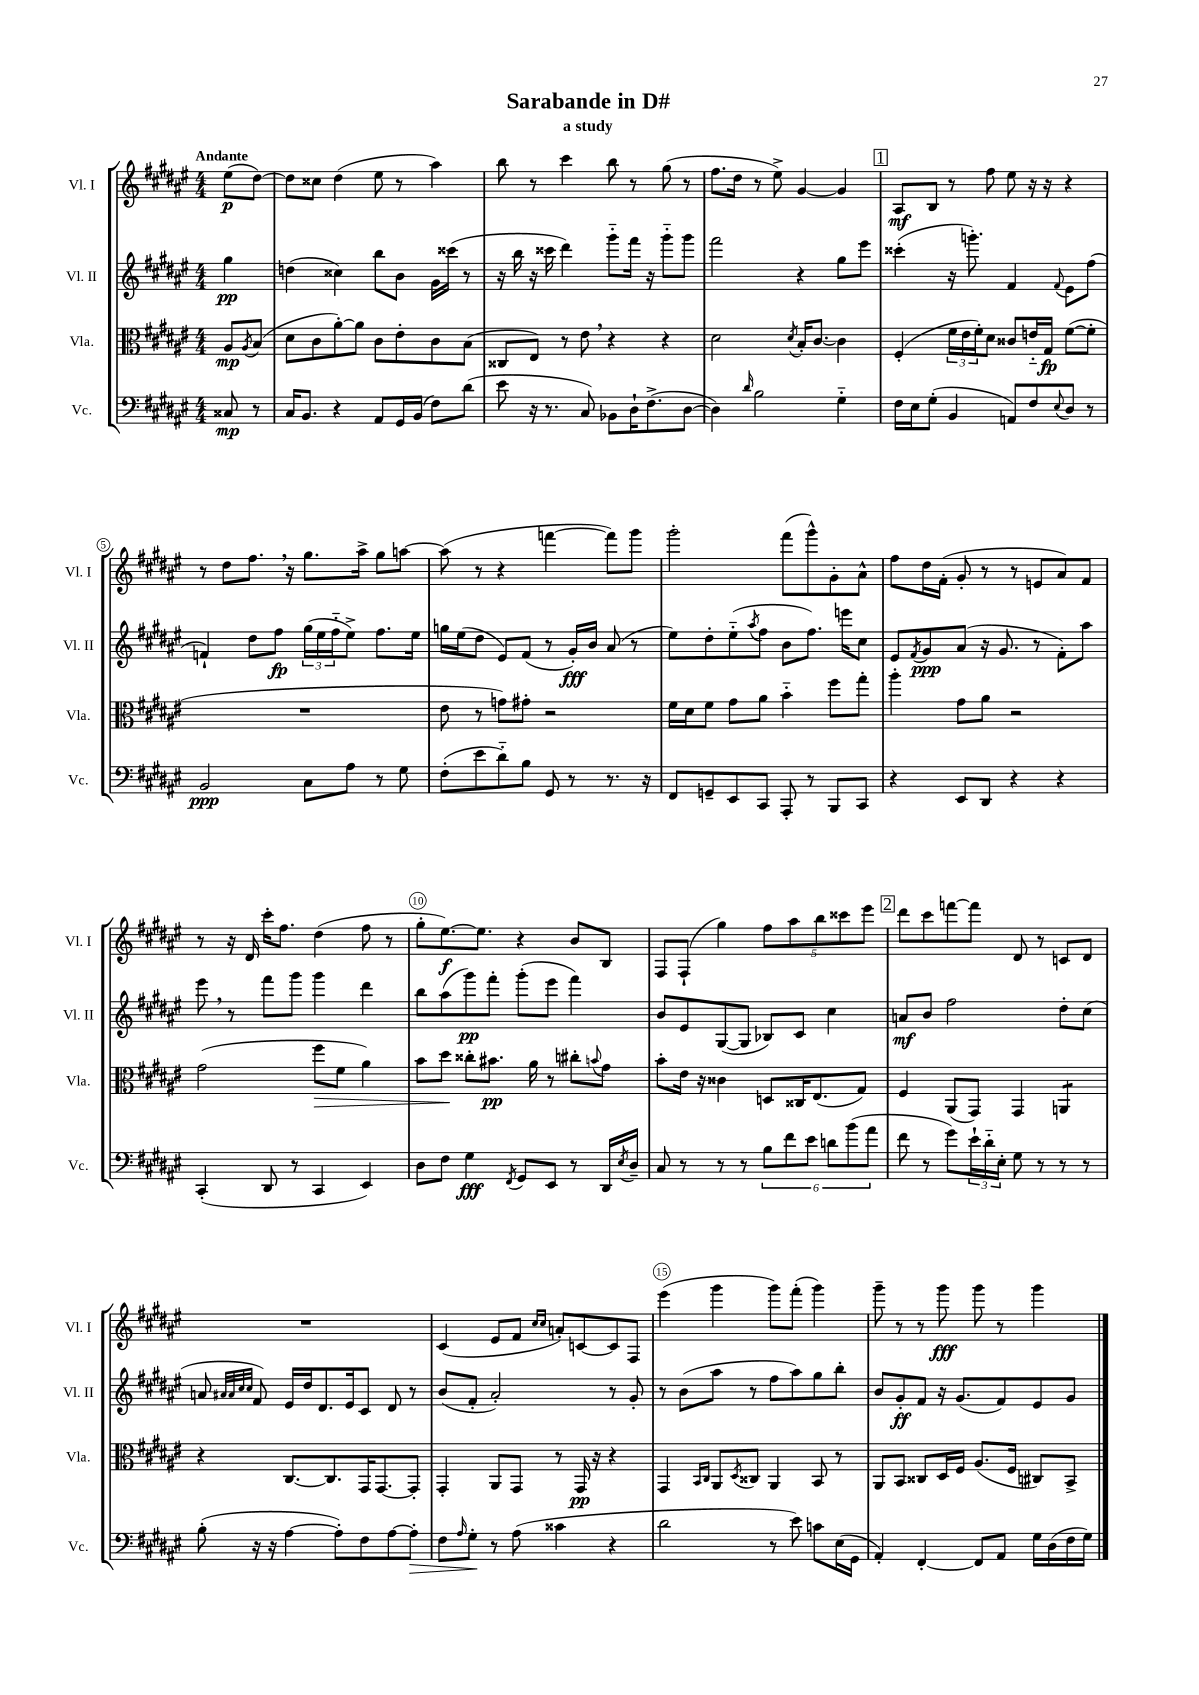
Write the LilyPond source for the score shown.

\header { title = "Sarabande in D#" subtitle = "a study" }
<<
\new StaffGroup <<
\new Staff = "s0" \with { instrumentName = "Vl. I" shortInstrumentName = "Vl. I" } {
    \clef treble \key fis \major \numericTimeSignature \time 4/4 \partial 4 \tempo "Andante"
    eis''8\p( dis''8~) |
    dis''8 cisis''8 dis''4( eis''8 r8 ais''4) |
    b''8 r8 cis'''4 b''8 r8 gis''8( r8 |
    fis''8. dis''16 r8 eis''8->) gis'4~ gis'4 |
    \mark \markup { \box "1" } ais8\mf b8 r8 fis''8 eis''8 r16 r16 r4 |
    r8 dis''8 fis''8. \breathe r16 gis''8. ais''16-> gis''8 a''8~ |
    a''8( r8 r4 f'''4~ f'''8) gis'''8 |
    gis'''2-. fis'''8( gis'''8-^) gis'8-. ais'8-^ |
    fis''8 dis''16 fis'16-.( gis'8-. r8 r8 e'8 ais'8) fis'8 |
    r8 r16 dis'16 cis'''16-. fis''8. dis''4( fis''8 r8 |
    gis''8-. eis''8.~\f) eis''8. r4 b'8 b8 |
    fis8 fis8-!( gis''4) \tuplet 5/4 { fis''8 ais''8 b''8 cisis'''8 eis'''8 } |
    \mark \markup { \box "2" } dis'''8 cis'''8 f'''8~ f'''8 dis'8 r8 c'8 dis'8 |
    R1 |
    cis'4( eis'8 fis'8 \grace { cis''16 cis''16 } a'8-.) c'8~ c'8 fis8 |
    eis'''4( gis'''4 gis'''8) fis'''8-.( gis'''4) |
    gis'''8-- r8 r8 gis'''8\fff gis'''8 r8 gis'''4 \bar "|." |
}
\new Staff = "s1" \with { instrumentName = "Vl. II" shortInstrumentName = "Vl. II" } {
    \clef treble \key fis \major \numericTimeSignature \time 4/4 \partial 4
    gis''4\pp |
    d''4( cisis''4) b''8 b'8 gis'16 cisis'''16( r8 |
    r16 b''16 r16 cisis'''16 dis'''4) gis'''8-_ fis'''16 r16 gis'''8-_ gis'''8 |
    fis'''2 r4 gis''8 eis'''8 |
    \mark \markup { \box "1" } cisis'''4-.( r16 g'''8.-.) fis'4 \appoggiatura { fis'8 } eis'8 fis''8( |
    f'4-!) dis''8 fis''8\fp \tuplet 3/2 { gis''16( eis''16 fis''16-_ } eis''8->) fis''8. eis''16 |
    g''16 eis''16( dis''8 eis'8) fis'8( r8 gis'16-.\fff) b'16 ais'8( r8 |
    eis''8) dis''8-. eis''8-_( \acciaccatura { ais''8 } fis''8 b'8 fis''8.) e'''16 cis''8 |
    eis'8 \acciaccatura { fis'8 } gis'8\ppp ais'8( r16 gis'8. r8 fis'8-.) ais''8 |
    eis'''8 \breathe r8 fis'''8 gis'''8 gis'''4 dis'''4 |
    b''8 ais''8( gis'''8\pp) fis'''8-. gis'''8-.( eis'''8 fis'''4) |
    b'8 eis'8 gis8~( gis8 bes8) cis'8 cis''4 |
    \mark \markup { \box "2" } a'8\mf b'8 fis''2 dis''8-. cis''8( |
    a'8 \grace { ais'32 ais'32 cis''32 cis''32 } fis'8) eis'16 dis''16 dis'8. eis'16 cis'8 dis'8 r8 |
    b'8( fis'8-. ais'2-.) r8 gis'8-. |
    r8 b'8( ais''8 r8 fis''8 ais''8) gis''8 b''8-. |
    b'8 gis'8-.\ff fis'8 r16 gis'8.( fis'8) eis'8 gis'8 \bar "|." |
}
\new Staff = "s2" \with { instrumentName = "Vla." shortInstrumentName = "Vla." } {
    \clef alto \key fis \major \numericTimeSignature \time 4/4 \partial 4
    ais8\mp \acciaccatura { ais8 } b8( |
    dis'8 cis'8 ais'8~-.) ais'8 cis'8 eis'8-. cis'8 b8( |
    cisis8 eis8) r8 eis'8 \breathe r4 r4 |
    dis'2 \acciaccatura { dis'8 } b16-. cis'8.~ cis'4 |
    \mark \markup { \box "1" } fis4-.( \tuplet 3/2 { fis'16 eis'16 fis'16-.) } dis'8 cisis'8 e'16-_ gis16\fp fis'8~( fis'8-. |
    R1 |
    eis'8 r8 g'8) gis'8-. r2 |
    fis'16 dis'16 fis'8 gis'8 ais'8 b'4-_ fis''8 gis''8-. |
    ais''4-. gis'8 ais'8 r2 |
    gis'2( fis''8\> fis'8 ais'4) |
    b'8 dis''8\! cisis''8-. bis'8.\pp ais'16 r8 cis''8-. \appoggiatura { b'8 } gis'8 |
    b'8-. eis'16 r16 cisis'4 d8 cisis16 eis8.( gis8) |
    \mark \markup { \box "2" } fis4 ais,8( gis,8) gis,4 a,4:8 |
    r4 cis8.~ cis8. gis,16 gis,8.~ gis,8-. |
    gis,4-. ais,8 gis,8 r8 gis,16\pp r16 r4 |
    gis,4 \grace { b,16 cis16 } ais,8 \acciaccatura { dis8 } cisis8 ais,4 b,8 r8 |
    ais,8 b,8 cisis8 dis16 fis16 ais8.( fis16 cis8) b,8-> \bar "|." |
}
\new Staff = "s3" \with { instrumentName = "Vc." shortInstrumentName = "Vc." } {
    \clef bass \key fis \major \numericTimeSignature \time 4/4 \partial 4
    cisis8\mp r8 |
    cis16 b,8. r4 ais,8 gis,16 b,16( fis8) dis'8( |
    eis'8 r16 r8. cis8) bes,8 dis16-! fis8.->( dis8~ |
    dis4) \grace { dis'16 } b2 gis4-_ |
    \mark \markup { \box "1" } fis16 eis16 gis8-.( b,4 a,8) fis8 \appoggiatura { eis8 } dis8 r8 |
    b,2\ppp cis8 ais8 r8 gis8 |
    fis8-.( eis'8 dis'8-_) b8 gis,8 r8 r8. r16 |
    fis,8 g,8-- eis,8 cis,8 ais,,8-. r8 b,,8 cis,8 |
    r4 eis,8 dis,8 r4 r4 |
    cis,4-.( dis,8 r8 cis,4 eis,4) |
    dis8 fis8 gis4\fff \acciaccatura { fis,8 } gis,8 eis,8 r8 dis,16 \acciaccatura { eis8 } dis16-- |
    cis8 r8 r8 r8 \tuplet 6/4 { b8 fis'8 eis'8 d'8 b'8( ais'8 } |
    \mark \markup { \box "2" } fis'8 r8 gis'8) \tuplet 3/2 { eis'16-! dis'16-_ eis16-. } gis8 r8 r8 r8 |
    b8-.( r16 r16 ais4~ ais8-.) fis8 ais8~ ais8-.\> |
    fis8 \grace { ais16 } gis8-.\! r8 ais8( cisis'4 r4 |
    dis'2 r8 eis'8) c'8 eis16( gis,16 |
    ais,4-.) fis,4~-. fis,8 ais,8 gis16 dis16( fis16 gis16) \bar "|." |
}
>>
>>
\layout { \context { \Score \override BarNumber.break-visibility = ##(#f #t #t) barNumberVisibility = #(every-nth-bar-number-visible 5) \override BarNumber.stencil = #(make-stencil-circler 0.1 0.3 ly:text-interface::print) } }
